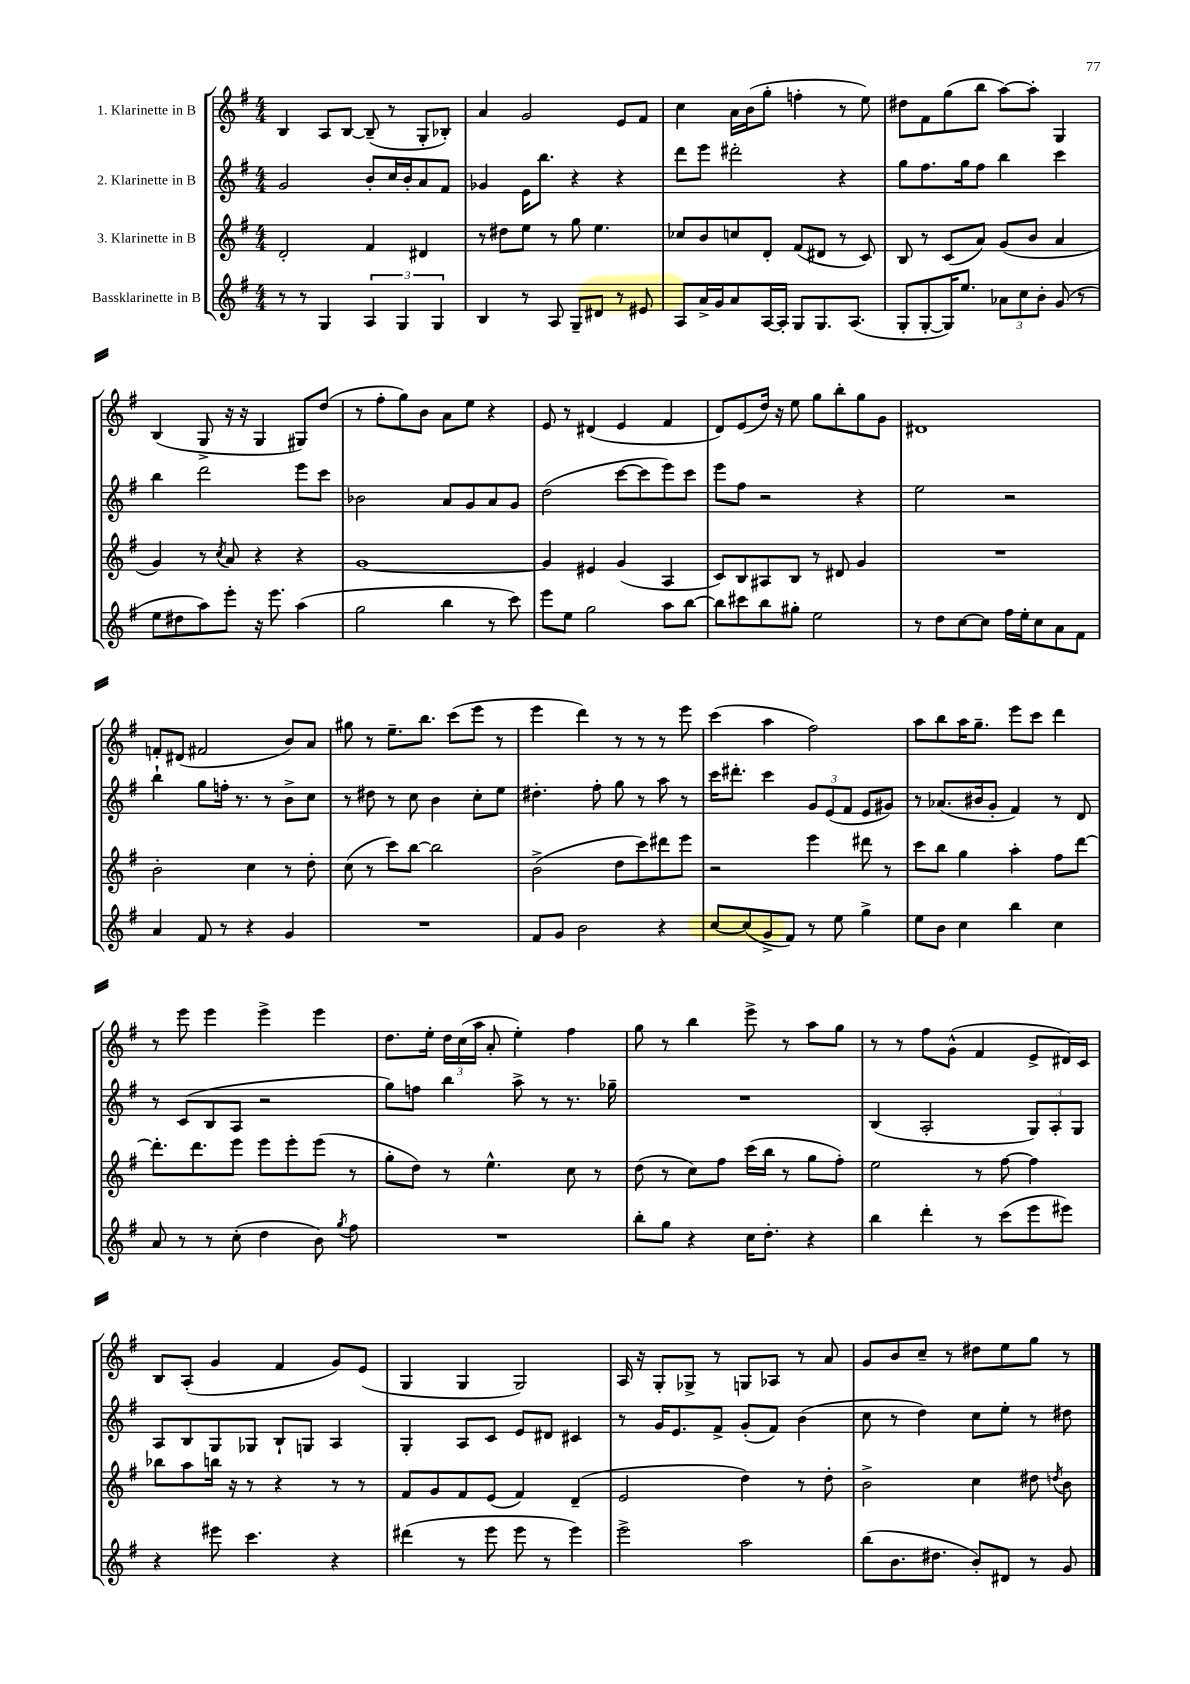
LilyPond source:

<<
\new StaffGroup <<
\new Staff = "s0" \with { instrumentName = "1. Klarinette in B" } {
    \clef treble \key g \major \numericTimeSignature \time 4/4
    \autoBeamOff b4 a8[ b8]~ b8--( r8 g8[-. bes8]-.) |
    a'4 g'2 e'8[ fis'8] |
    c''4 a'16[ b'16( g''8]-. f''4-. r8 e''8) |
    dis''8[ fis'8 g''8( b''8] a''8[~) a''8]-. g4 |
    b4( g8-> r16 r16 g4 gis8[) d''8]( |
    r8 fis''8[-. g''8) b'8] a'8[ e''8] r4 |
    e'8 r8 dis'4( e'4 fis'4 |
    d'8[) e'8( d''16]) r16 e''8 g''8[ b''8-. g''8 g'8] |
    dis'1 |
    f'8[-. dis'8]( fis'2 b'8[) a'8] |
    gis''8 r8 e''8.[-- b''8.] c'''8[( e'''8] r8 |
    e'''4 d'''4) r8 r8 r8 e'''8 |
    c'''4( a''4 fis''2) |
    a''8[ b''8 a''16 g''8.]-- e'''8[ c'''8] d'''4 |
    r8 e'''8 e'''4 e'''4-> e'''4 |
    d''8.[ e''16]-. \tuplet 3/2 { d''16[ c''16( a''16] } a'8-. e''4-.) fis''4 |
    g''8 r8 b''4 e'''8-> r8 a''8[ g''8] |
    r8 r8 fis''8[ g'8]-^( fis'4 e'8[-> dis'16) c'16] |
    b8[ a8]-.( g'4 fis'4 g'8[) e'8]( |
    g4 g4 g2) |
    a16 r16 g8[-. ges8]-> r8 g8[ aes8] r8 a'8 |
    g'8[ b'8 c''8]-- r8 dis''8[ e''8 g''8] r8 \bar "|." |
}
\new Staff = "s1" \with { instrumentName = "2. Klarinette in B" } {
    \clef treble \key g \major \numericTimeSignature \time 4/4
    \autoBeamOff g'2 b'8[-. c''16 b'16-. a'8 fis'8] |
    ges'4 e'16[ b''8.] r4 r4 |
    d'''8[ e'''8] dis'''2-. r4 |
    g''8[ fis''8. g''16 fis''8] b''4 c'''4 |
    b''4 d'''2 e'''8[ c'''8] |
    bes'2 a'8[ g'8 a'8 g'8] |
    d''2( c'''8[~ c'''8 e'''8) c'''8] |
    e'''8[ fis''8] r2 r4 |
    e''2 r2 |
    b''4-! g''8[ f''16]-. r8. r8 b'8[-> c''8] |
    r8 dis''8 r8 c''8 b'4 c''8[-. e''8] |
    dis''4.-. fis''8-. g''8 r8 a''8 r8 |
    c'''16[ dis'''8.]-. c'''4 \tuplet 3/2 { g'8[ e'8( fis'8] } e'8[ gis'8]) |
    r8 aes'8.[( bis'16 g'8]-. fis'4) r8 d'8 |
    r8 c'8[( b8 a8] r2 |
    g''8[) f''8] b''4 a''8-> r8 r8. ges''16-- |
    R1 |
    b4( a2-. \tuplet 3/2 { g8[) a8-. g8] } |
    a8[ b8 g8 ges8] b8[-! g8] a4 |
    g4-. a8[ c'8] e'8[ dis'8] cis'4 |
    r8 g'16[ e'8. fis'8]-> g'8[-.( fis'8]) b'4( |
    c''8 r8 d''4) c''8[ e''8]-. r8 dis''8 \bar "|." |
}
\new Staff = "s2" \with { instrumentName = "3. Klarinette in B" } {
    \clef treble \key g \major \numericTimeSignature \time 4/4
    \autoBeamOff d'2-. fis'4 dis'4 |
    r8 dis''8[ e''8] r8 g''8 e''4. |
    ces''8[ b'8 c''8 d'8]-. fis'8[( dis'8] r8 c'8) |
    b8 r8 c'8[( a'8]) g'8[( b'8] a'4 |
    g'4) r8 \acciaccatura { c''8 } a'8 r4 r4 |
    g'1~ |
    g'4 eis'4 g'4( a4 |
    c'8[) b8 ais8 b8] r8 dis'8 g'4 |
    R1 |
    b'2-. c''4 r8 d''8-. |
    c''8( r8 c'''8[) b''8]~ b''2 |
    b'2->( d''8[ c'''8) dis'''8 e'''8] |
    r2 e'''4 dis'''8 r8 |
    c'''8[ b''8] g''4 a''4-. fis''8[ d'''8]~ |
    d'''8.[-. d'''8. e'''8] e'''8[ e'''8-. e'''8]( r8 |
    g''8[-. d''8]) r8 e''4.-^ c''8 r8 |
    d''8( r8 c''8[) fis''8] c'''16[( b''16] r8 g''8[ fis''8]-.) |
    e''2 r8 fis''8~ fis''4 |
    bes''8[ a''8 b''16] r16 r8 r4 r8 r8 |
    fis'8[ g'8 fis'8 e'8]( fis'4) d'4--( |
    e'2 d''4) r8 d''8-. |
    b'2-> c''4 dis''8 \acciaccatura { d''8 } b'8 \bar "|." |
}
\new Staff = "s3" \with { instrumentName = "Bassklarinette in B" } {
    \clef treble \key g \major \numericTimeSignature \time 4/4
    \autoBeamOff r8 r8 g4 \tuplet 3/2 { a4 g4 g4 } |
    b4 r8 a8 g8[-- dis'8] r8 eis'8 |
    a8[ a'16-> g'16 a'8 a16~ a16]-. g8[ g8. a8.]( |
    g8[-. g8~-. g16) e''8.] \tuplet 3/2 { aes'8[ c''8 b'8]-. } g'8( r8 |
    e''8[ dis''8 a''8) e'''8]-. r16 e'''8. a''4( |
    g''2 b''4 r8 c'''8) |
    e'''8[ e''8] g''2 a''8[ b''8]~ |
    b''8[ cis'''8 b''8 gis''8]-. e''2 |
    r8 d''8[ c''8~ c''8] fis''16[ e''16-. c''8 a'8 fis'8] |
    a'4 fis'8 r8 r4 g'4 |
    R1 |
    fis'8[ g'8] b'2 r4 |
    c''8[~ c''8( g'8-> fis'8]) r8 e''8 g''4-> |
    e''8[ b'8] c''4 b''4 c''4 |
    a'8 r8 r8 c''8-.( d''4 b'8) \acciaccatura { g''8 } fis''8 |
    R1 |
    b''8[-. g''8] r4 c''16[ d''8.]-. r4 |
    b''4 d'''4-. r8 c'''8[( e'''8 eis'''8]) |
    r4 eis'''8 c'''4. r4 |
    dis'''4( r8 e'''8 e'''8 r8 e'''4) |
    e'''2-> a''2 |
    b''8[( b'8. dis''8.] b'8[-.) dis'8] r8 g'8 \bar "|." |
}
>>
>>
\layout { \context { \Score \remove "Bar_number_engraver" } }
